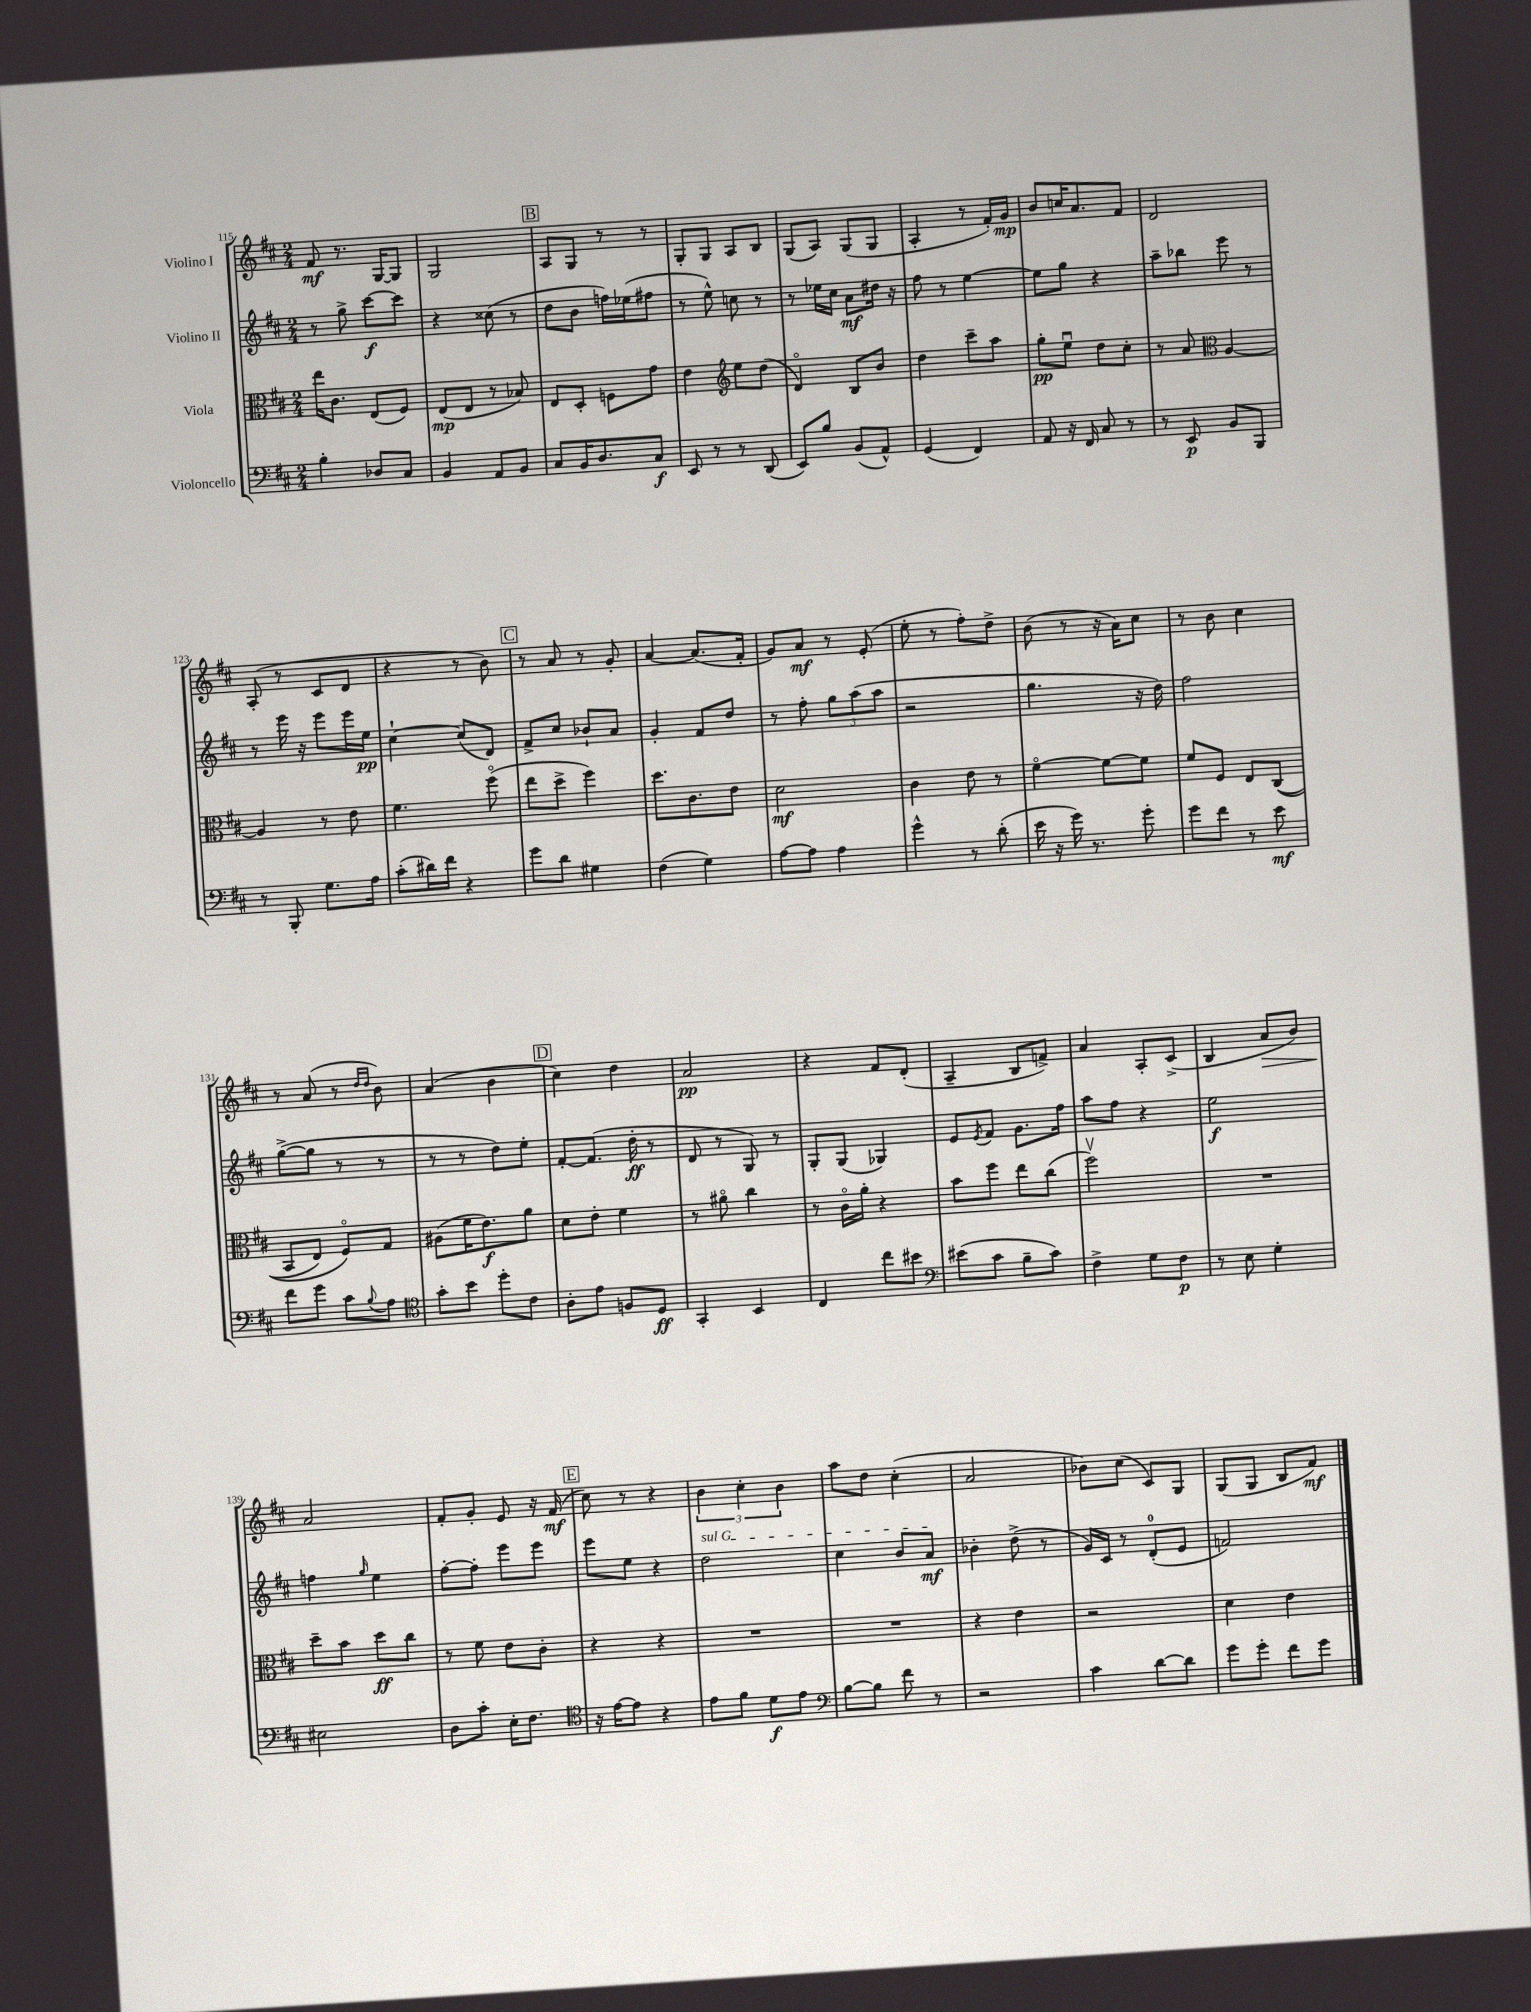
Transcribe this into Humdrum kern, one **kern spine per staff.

**kern	**kern	**kern	**kern
*staff4	*staff3	*staff2	*staff1
*clefF4	*clefC3	*clefG2	*clefG2
*k[f#c#]	*k[f#c#]	*k[f#c#]	*k[f#c#]
*M2/4	*M2/4	*M2/4	*M2/4
4B'\	16ee\LK	8r	8f#/
.	8.c#\J	.	.
.	.	8gg^\	8.r
8D-/L	(8E/L	[8ccc#\L	.
.	.	.	[16G/LK
8C#/J	8F#/J)	8ccc#\]J	8G/]J
=	=	=	=
4BB/	(8E/L	4r	2G/
.	8E/J	.	.
8AA/L	8r	(8cc##\	.
8BB/J	8B-/)	8r	.
=	=	=	=
8C#/L	8E/L	8dd\L	8A/L
16BB/K	8D'/J	8b\J	8G/J
8.D/	.	.	.
.	8F\L	16ff\LL)	8r
.	.	(16ee-\J	.
8C#/J	8g\J	8ff#\J	8r
=	=	=	=
8EE/	4e\	8r	8G'/L
8r	.	8ee^^\)	8G/J
*	*clefG2	*	*
8r	8ee\L	8cc\	8A/L
(8DD/	(8dd\J	8r	8B/J
=	=	=	=
8EE/L)	4do/)	8r	(8G/L
8B/J	.	16ee-\LL	8A/J)
.	.	16cc#\JJ	.
(8BB/L	8B/L	8a\L	(8G/L
8AA^^/J)	8b/J	16dd#\Jk	8G/J
.	.	16r	.
=	=	=	=
(4GG/	4dd\	8ff#\	4A'/
.	.	8r	.
4FF#/)	8ccc#~\L	[4ee\	8r
.	8aa\J	.	16f#'/LL)
.	.	.	16g/JJ
=	=	=	=
8AA/	8gg'\L	8ee\]L	8b/L
16r	8eeu\J	8gg\J	16cc/K
16FF#/	.	.	8.a/
8C#/	8dd\L	4r	.
8r	8cc#'\J	.	8f#/J
=	=	=	=
8r	8r	8aa~\L	2d/
8EE/	8a/	8bb-\J	.
*	*clefC3	*	*
8BB/L	[4A/	8eee\	.
8BBB/J	.	8r	.
=	=	=	=
8r	4A/]	8r	(8A'/
8BBB'/	.	16eee\	8r
.	.	16r	.
8.G\L	8r	8eee\L	8c#/L
.	8e\	16eee\L	8d/J
16A\Jk	.	16ee\JJ	.
=	=	=	=
(8c#'\L	4.f#\	[4cc#`\	4r
16d#\L)	.	.	.
16f#\JJ	.	.	.
4r	.	(8cc#/]L	8r
.	(8ff#o\	8d/J)	8b\)
=	=	=	=
8g\L	8ee\L	8f#^/L	8r
8d\J	8dd^\J	8cc#/J	8a/
4G#\	4ff#\)	8b-`/L	8r
.	.	8a/J	8g'/
=	=	=	=
(4F#\	8.dd\L	4g'/	[4a/
.	8.c#\	.	.
4G\)	.	8f#/L	(8.a/]L
.	8e\J	8dd/J	.
.	.	.	16f#'/Jk
=	=	=	=
[8A\L	2d\	8r	8g/L)
8A\]J	.	8ff#'\	8a/J
4A\	.	12gg\L	8r
.	.	(12aa\	.
.	.	.	(8e'/
.	.	12aa\J	.
=	=	=	=
4g^^\	4c#\	2r	8ee'\
.	.	.	8r
8r	8e\	.	8ff#'\L)
(8d'\	8r	.	8dd^\J
=	=	=	=
16e\	[4f#o\	4.gg\	(8b\
16r	.	.	.
16g\)	.	.	8r
8.r	.	.	.
.	8f#\_L	.	16r
.	.	.	16a\LK)
8g'\	8f#\]J	16r	8cc#\J
.	.	16dd\)	.
=	=	=	=
8g\L	8f#/L	2ff#\	8r
8f#\J	8F#/J	.	8b\
8r	8E/L	.	4cc#\
8e\	&((8C#/J	.	.
=	=	=	=
8f#\L	8BB/L	([8gg^\L	8r
8g\J	8E/J)	8gg\]J	(8a/
8c#\L	8F#o/L&)	8r	8r
.	.	.	16qqdd/LL
8qqB/	.	.	16qqdd/JJ
8A\J	8G/J	8r	8b\)
=	=	=	=
*clefC4	*	*	*
8g'\L	(8A#\L	8r	(4a/
8b\J	16f#\K	8r	.
.	8.e\)	.	.
8dd'\L	.	8dd\L)	4b\
8c#\J	8a\J	8ee'\J	.
=	=	=	=
8A'\L	8d\L	[8f#'/L	4cc#\)
8e\J	8e'\J	(8.f#/]J	.
8F/L	4f#\	.	4dd\
.	.	16dd'\	.
8D/J	.	8r	.
=	=	=	=
4GG'/	8r	8d/	2a/
.	8a#o\	8r	.
4BB/	4cc#\	8G/)	.
.	.	8r	.
=	=	=	=
4C#/	8r	8G'/L	4r
.	16c#o\LL	(8G/J	.
.	16a'\JJ	.	.
8cc#\L	4r	4G-/)	8f#/L
8b#\J	.	.	(8d'/J
=	=	=	=
*clefF4	*	*	*
(8e#\L	8b\L	8e/L	4A~/
.	.	8qe/	.
8c#\J	8ff#\J	8f#/J	.
8B~\L	8ee\L	8.g\L	8B/L
8c#\J)	(8cc#\J	.	8f^/J)
.	.	16ff#\Jk	.
=	=	=	=
4F#^\	2ff#v\)	8aa\L	4a/
.	.	8ff#\J	.
8G\L	.	4r	8A'/L
8F#\J	.	.	(8c#^/J
=	=	=	=
8r	2r	2ee\	4B/
8E\	.	.	.
4G'\	.	.	8a/L
.	.	.	8b/J)
=	=	=	=
2E#\	8dd~\L	4ff\	2a/
.	8b\J	.	.
.	.	16qqgg/	.
.	8dd\L	4ee\	.
.	8cc#\J	.	.
=	=	=	=
8D\L	8r	[8ff#'\L	8f#'/L
8c#'\J	8f#\	8ff#'\]J	8g'/J
16E'\LK	8e\L	8eee\L	8e/
8.F#\J	.	.	.
.	8c#'\J	8eee\J	16r
.	.	.	(16f#/
=	=	=	=
*clefC4	*	*	*
16r	4r	8eee\L	8cc#\)
[16e\LK	.	.	.
8e\]J	.	8ee\J	8r
4r	4r	4r	4r
=	=	=	=
8e\L	2r	2dd\	6b\
8f#\J	.	.	.
.	.	.	6cc#'\
8d\L	.	.	.
.	.	.	6b\
8e\J	.	.	.
=	=	=	=
*clefF4	*	*	*
[8B\L	2r	4cc#\	8aa\L
8B\]J	.	.	8dd\J
8f#\	.	8b/L	(4cc#'\
8r	.	8a/J	.
=	=	=	=
2r	4r	4b-'\	2a/
.	4e\	(8dd^\	.
.	.	8r	.
=	=	=	=
4c#\	2r	16g/LL)	8b-\L)
.	.	16c#/JJ	.
.	.	8r	(8cc#\J
[8d\L	.	(8d'/L	8c#/L)
8d\]J	.	8e/J	8G/J
=	=	=	=
8g\L	4d\	2f/)	(8G/L
8g'\J	.	.	8G/J
8f#\L	4e\	.	8B/L
8g\J	.	.	8f#/J)
==	==	==	==
*-	*-	*-	*-
